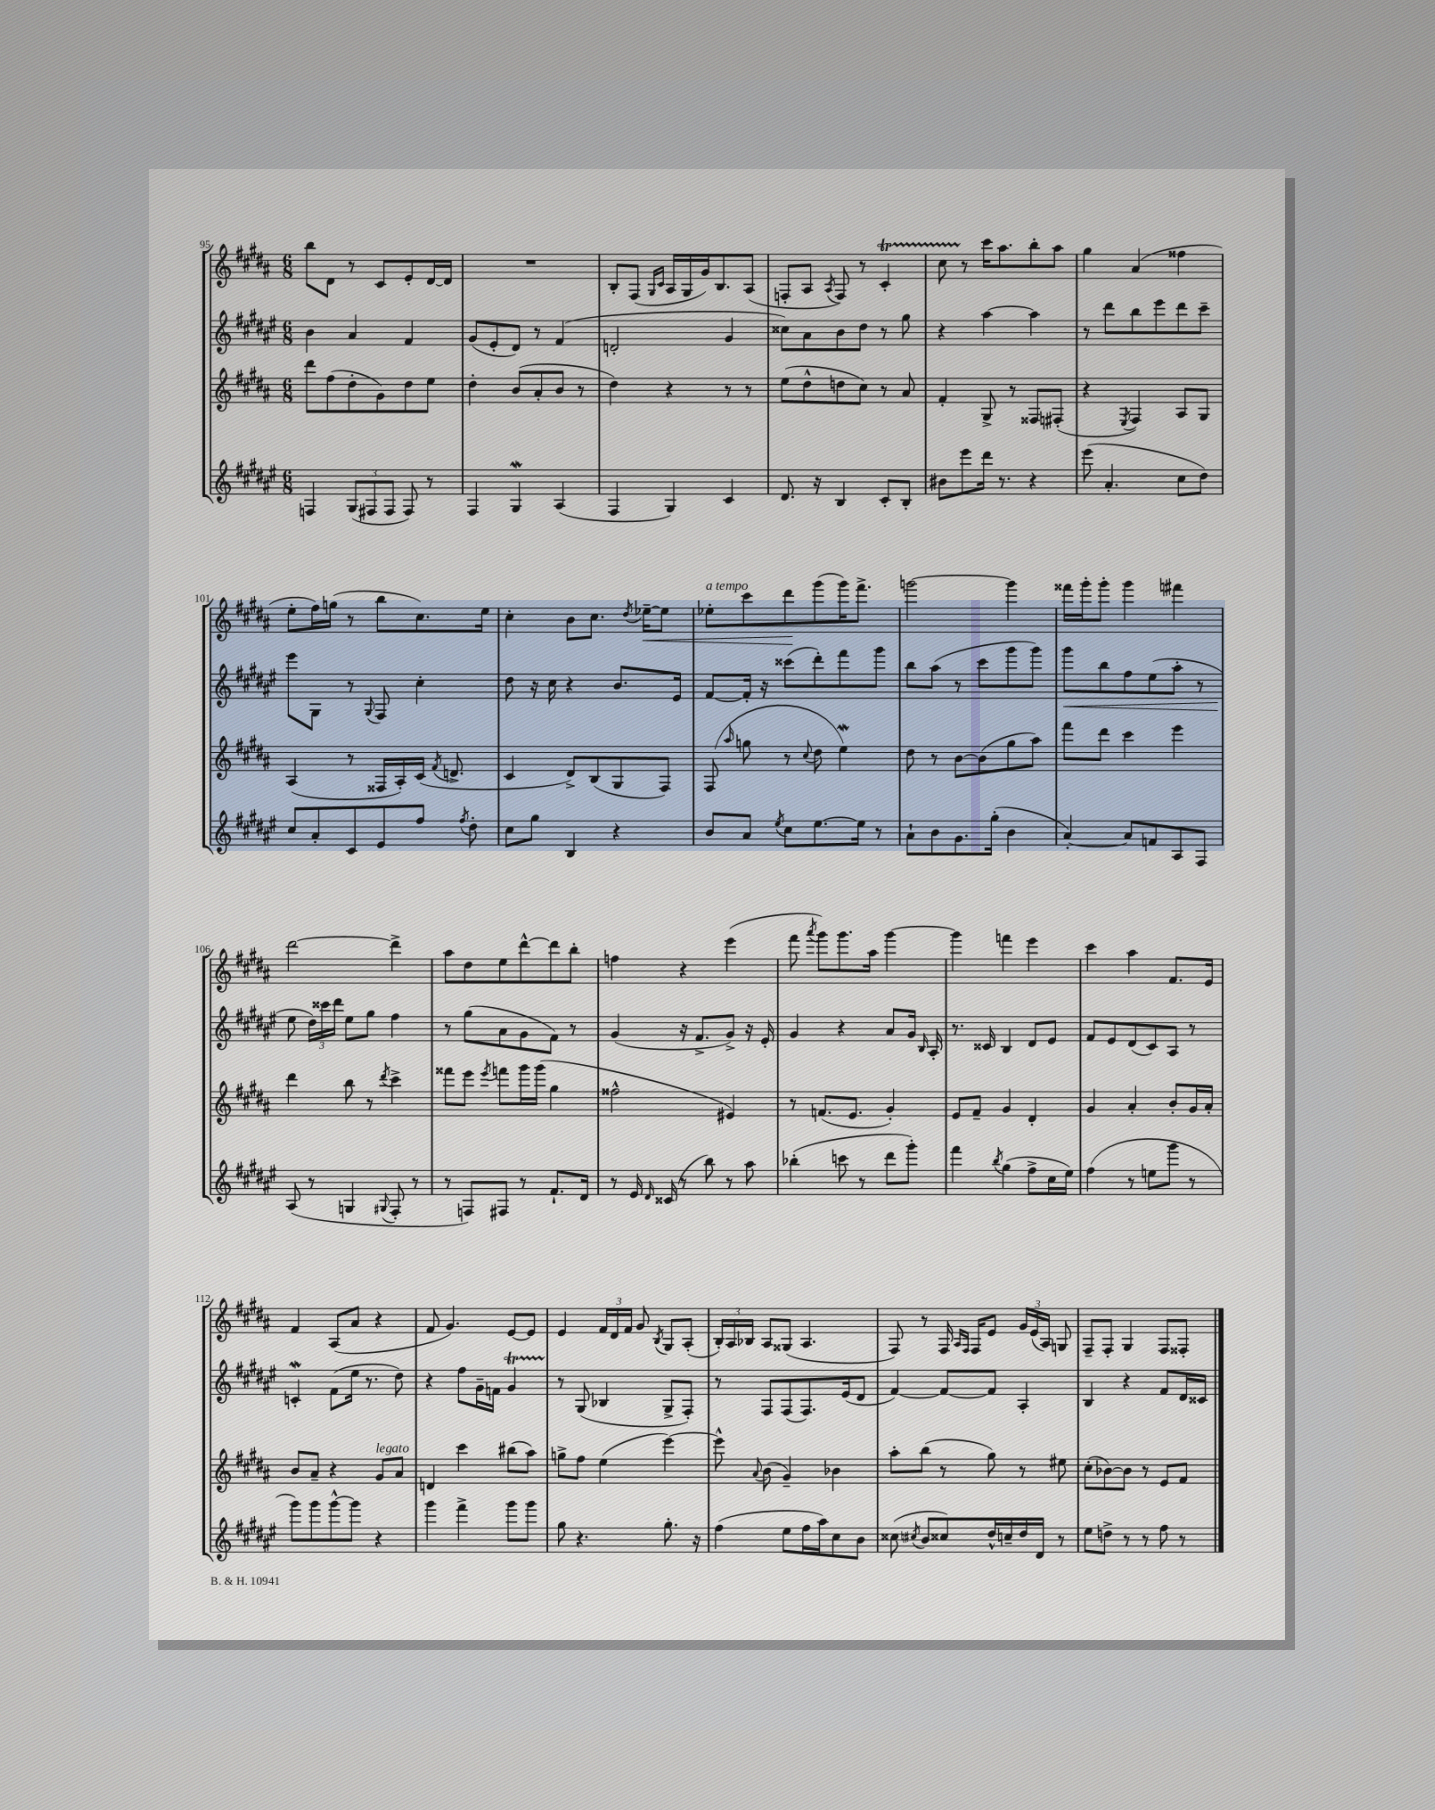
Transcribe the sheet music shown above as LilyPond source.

<<
\new StaffGroup <<
\new Staff = "s0" {
    \clef treble \key b \major \numericTimeSignature \time 6/8
    \autoBeamOff b''8[ dis'8] r8 cis'8[ e'8-. dis'16~ dis'16] |
    R2. |
    b8[-. fis8]( \grace { gis16[ cis'16] } ais16[ gis16 gis'16) b8. ais8]( |
    f8[-. ais8] \acciaccatura { ais8 } f8) r8 cis'4-.\startTrillSpan |
    cis''8 r8\stopTrillSpan cis'''16[ ais''8. b''8-. ais''8] |
    gis''4 ais'4( fisis''4 |
    e''8[-. fis''16) g''16]( r8 b''8[ cis''8.) e''16] |
    cis''4-. b'8[ cis''8.] \acciaccatura { dis''8 } ees''16[~--\< ees''8] |
    ees''8[-.^\markup { \italic "a tempo" } cis'''8 dis'''8\! gis'''8( gis'''16) fis'''8.]-> |
    g'''2~ g'''4 |
    fisis'''16[ gis'''16-. gis'''8]-. gis'''4 fis'''4 |
    dis'''2~ dis'''4-> |
    ais''8[ dis''8 e''8 dis'''8~-^ dis'''8 b''8]-. |
    f''4 r4 e'''4( |
    fis'''8 \acciaccatura { ais'''8 } gis'''8[) gis'''8. ais''16] gis'''4~ |
    gis'''4 f'''4 e'''4 |
    cis'''4 ais''4 fis'8.[ e'16] |
    fis'4 ais8[( ais'8] r4 |
    fis'8 gis'4.) e'8[~ e'8] |
    e'4 \tuplet 3/2 { fis'16[ dis'16 fis'16] } gis'8 \acciaccatura { b8 } gis8[ ais8]-.( |
    \tuplet 3/2 { b16[-.) ais16 bes16] } ais8[ gisis8]( ais4. |
    fis8) r8 fis16 \grace { ais16[ fis16] } fis16[ e'8] \tuplet 3/2 { gis'16[ e'16( ais16]) } g8 |
    fis8[-- fis8]-. gis4 fis8[ fisis8]-. \bar "|." |
}
\new Staff = "s1" {
    \clef treble \key fis \major \numericTimeSignature \time 6/8
    \autoBeamOff b'4 ais'4 fis'4 |
    gis'8[( eis'8-. dis'8]) r8 fis'4( |
    d'2-. gis'4 |
    cisis''8[) ais'8 b'8 dis''8] r8 gis''8 |
    r4 ais''4~ ais''4 |
    r8 dis'''8[ b''8 eis'''8 dis'''8 cis'''8]-- |
    eis'''8[ gis8] r8 \appoggiatura { gis8 } fis8 cis''4-. |
    dis''8 r16 cis''16 r4 b'8.[ eis'16] |
    fis'8[~ fis'16]-. r16 cisis'''8[( dis'''8-.) fis'''8 gis'''8] |
    b''8[ ais''8]( r8 cis'''8[ gis'''8 gis'''8]) |
    gis'''8[\< b''8 fis''8 eis''8( ais''8]-. r8 |
    eis''8\! \tuplet 3/2 { dis''16[) cisis'''16 dis'''16] } eis''8[ gis''8] fis''4 |
    r8 gis''8[( ais'8 gis'8 fis'8]) r8 |
    gis'4( r16 fis'8.[-> gis'8]->) r16 eis'16-. |
    gis'4 r4 ais'8[ gis'16] \grace { b16 } ais16-. |
    r8. cisis'16 b4 dis'8[ eis'8] |
    fis'8[ eis'8 dis'8( cis'8) ais8] r8 |
    c'4-.\mordent fis'8[( eis''16] r8. dis''8) |
    r4 fis''8[ gis'16-- f'16] gis'4\startTrillSpan |
    r8\stopTrillSpan gis8( bes4 gis8[-> fis8]-.) |
    r8 fis8[ fis8( fis8.) eis'16( dis'8] |
    fis'4~) fis'8[~ fis'8] ais4-. |
    b4 r4 fis'8[ dis'16 cisis'16] \bar "|." |
}
\new Staff = "s2" {
    \clef treble \key b \major \numericTimeSignature \time 6/8
    \autoBeamOff dis'''8[ fis''8( dis''8-. gis'8) dis''8 e''8] |
    dis''4-. b'8[( ais'8-. b'8] r8 |
    dis''4) r4 r8 r8 |
    e''8[( dis''8-^ d''8 cis''8]) r8 ais'8 |
    fis'4-. gis8-> r8 fisis8[ fis8]-.( |
    r4 \acciaccatura { e8 } fis4) ais8[ gis8] |
    ais4( r8 fisis16[ ais16-.) cis'16]( \acciaccatura { fis'8 } d'8.-> |
    cis'4 dis'8[->) b8( gis8 fis8]) |
    fis8( \grace { ais''16 } g''8 r8 \appoggiatura { cis''8 } dis''8 e''4\mordent) |
    dis''8 r8 b'8[~ b'8( gis''8 ais''8]) |
    fis'''8[ dis'''8] cis'''4 e'''4 |
    dis'''4 b''8 r8 \acciaccatura { dis'''8 } cis'''4-> |
    fisis'''8[ e'''8] \acciaccatura { e'''8 } f'''8[ gis'''16 gis'''16]( gis''4 |
    fisis''2-^ eis'4) |
    r8 f'8.[( e'8.] gis'4-.) |
    e'8[ fis'8]-- gis'4 dis'4-. |
    gis'4 ais'4-. b'8[-. gis'16 ais'16]-. |
    b'8[ ais'8]-- r4 gis'8[^\markup { \italic "legato" } ais'8] |
    d'4 cis'''4 bis''8[( ais''8]) |
    g''8[-> fis''8] e''4( e'''4~) |
    e'''8-^ \appoggiatura { ais'8 } b'8( gis'4--) bes'4 |
    ais''8[-. b''8]( r8 gis''8) r8 eis''8 |
    cis''8[-.( bes'8~) bes'8] r8 e'8[ fis'8] \bar "|." |
}
\new Staff = "s3" {
    \clef treble \key fis \major \numericTimeSignature \time 6/8
    \autoBeamOff f4 \tuplet 3/2 { gis8[( fis8 fis8] } fis8) r8 |
    fis4 gis4\mordent ais4( |
    fis4 gis4) cis'4 |
    dis'8. r16 b4 cis'8[-. b8]-. |
    bis'8[ eis'''8 dis'''16] r8. r4 |
    eis'''8( ais'4.-. cis''8[ dis''8]) |
    cis''8[ ais'8-. cis'8 eis'8 fis''8] \acciaccatura { fis''8 } dis''8-. |
    cis''8[ gis''8] b4 r4 |
    b'8[ ais'8] \acciaccatura { eis''8 } cis''8[ eis''8.~ eis''16] r8 |
    ais'8[-! b'8 gis'8. gis''16]-.( b'4 |
    ais'4~-.) ais'8[ f'8 ais8 fis8] |
    ais8( r8 g4 \appoggiatura { gis8 } fis8-. r8 |
    r8 f8[) fis8] r8 fis'8.[-! dis'16] |
    r8 eis'16 \grace { dis'16 } cisis'16( r8 b''8) r8 ais''8 |
    bes''4-.( c'''8 r8 dis'''8[ gis'''8]-.) |
    fis'''4 \acciaccatura { b''8 } gis''4( fis''8[-> cis''16 eis''16]) |
    fis''4( r8 e''8[ gis'''8] r8 |
    gis'''8[) gis'''8 gis'''8~-^ gis'''8] r4 |
    gis'''4 fis'''4-> gis'''8[ gis'''8] |
    gis''8 r4. gis''8.-. r16 |
    fis''4( eis''8[ fis''16 ais''16) cis''8 b'8] |
    cisis''8( \acciaccatura { cis''8 } b'8[ cisis''8) dis''16-^ c''16-- dis''16 dis'16] r8 |
    eis''8[ d''8]-> r8 r8 fis''8 r8 \bar "|." |
}
>>
>>
\layout { \context { \Score currentBarNumber = #95 } }
